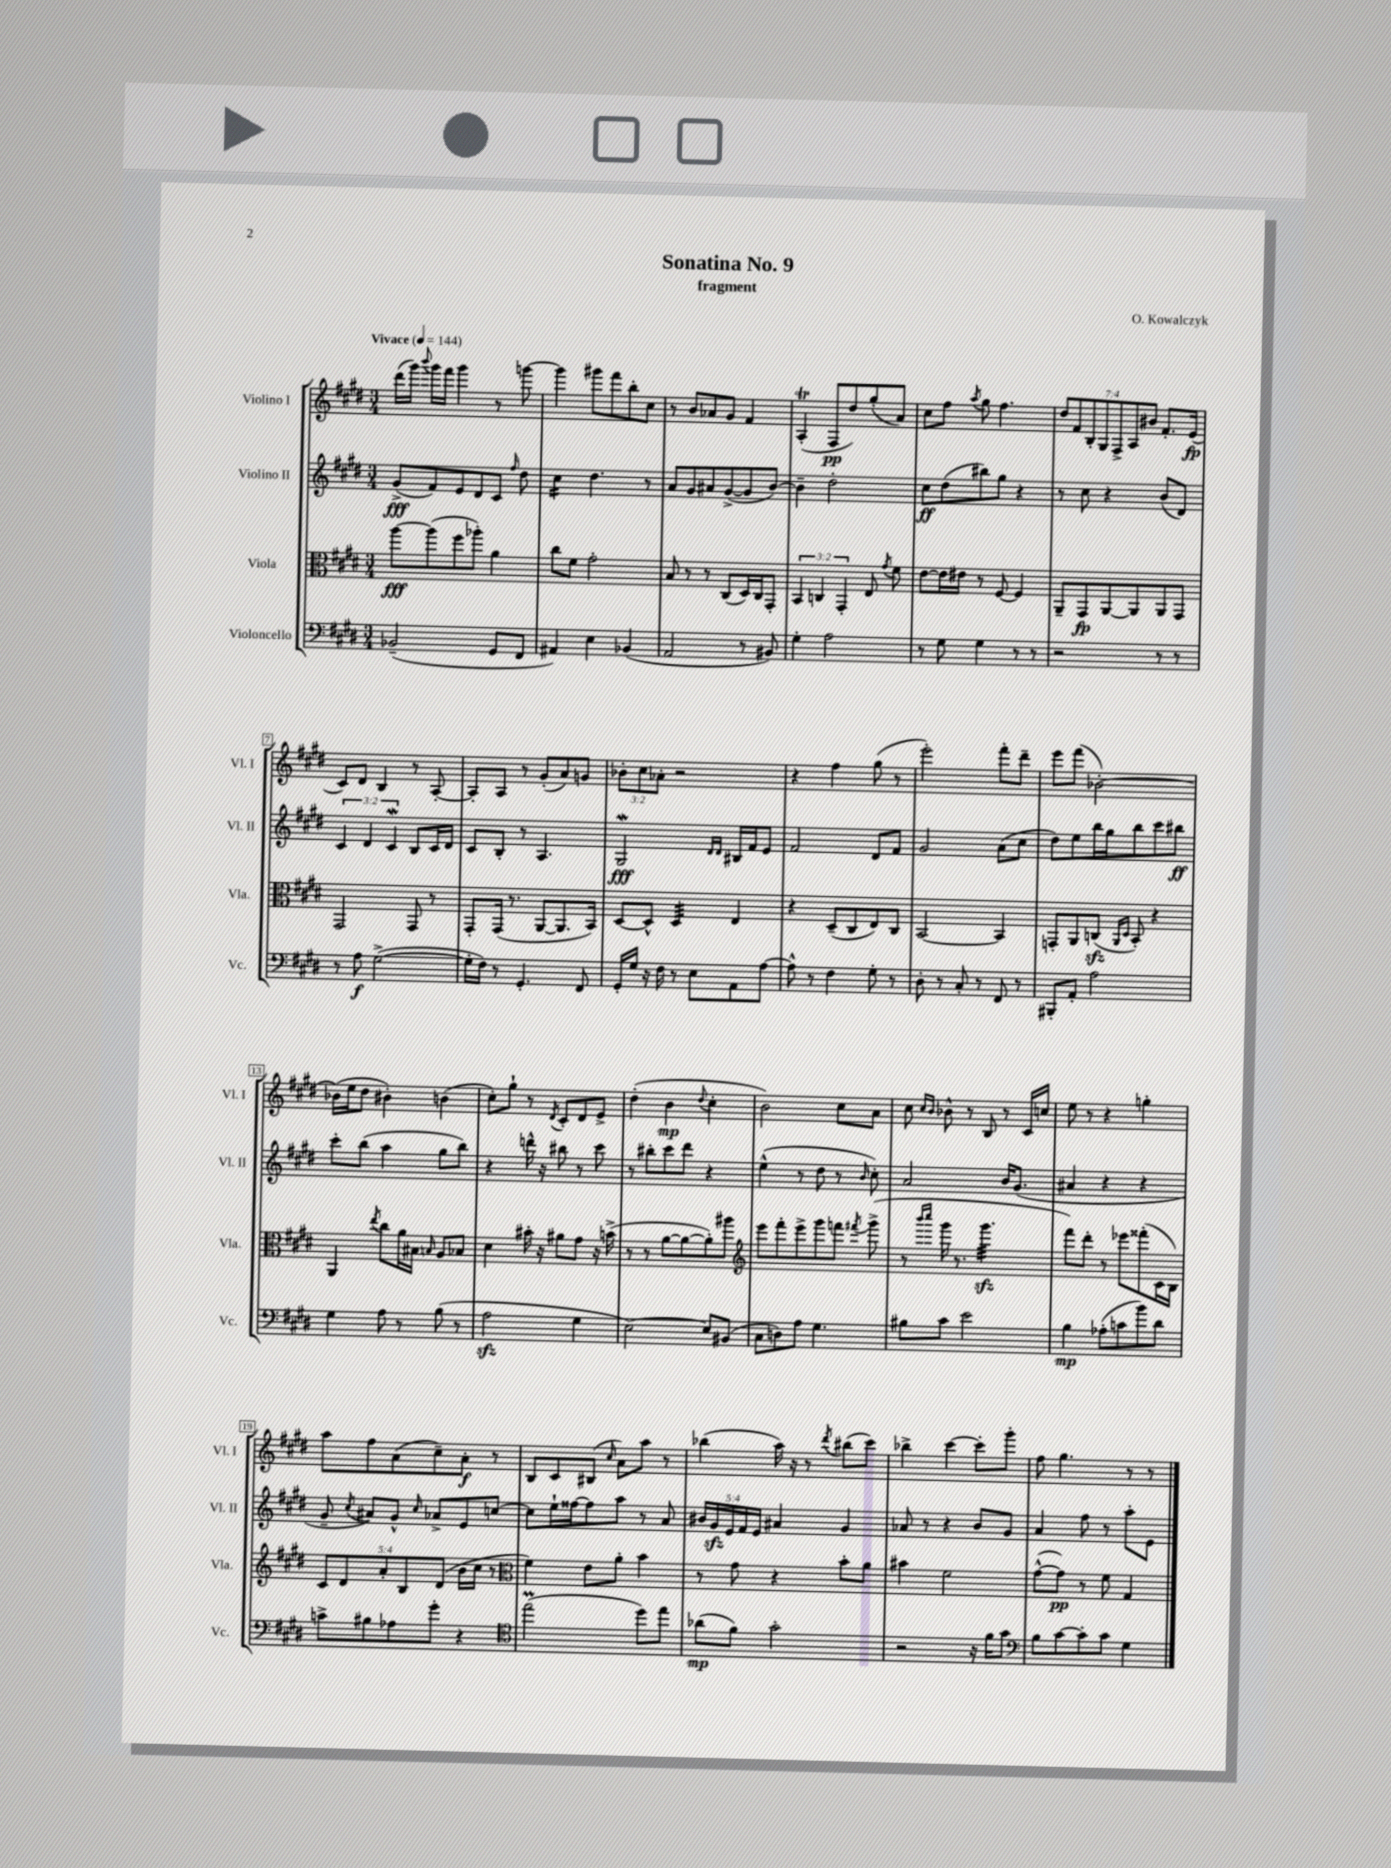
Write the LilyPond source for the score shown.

\header { title = "Sonatina No. 9" composer = "O. Kowalczyk" subtitle = "fragment" }
<<
\new StaffGroup <<
\new Staff = "s0" \with { instrumentName = "Violino I" shortInstrumentName = "Vl. I" } {
    \clef treble \key e \major \numericTimeSignature \time 3/4 \override Staff.TupletNumber.text = #tuplet-number::calc-fraction-text \tempo "Vivace" 4 = 144
    \autoBeamOff dis'''16[( gis'''16]) \appoggiatura { b'''8 } gis'''16[ fis'''16] gis'''4 r8 g'''8~ |
    g'''4 gis'''8[ fis'''8 b''8-. cis''8] |
    r8 b'8[ aes'8 gis'8] fis'4 |
    a4-.\trill( fis8[\pp dis''8) gis''8-.( a'8]) |
    cis''8[ fis''8] \acciaccatura { a''8 } gis''8 fis''4. |
    \tuplet 7/4 { dis''8[ fis'8 b8-. gis8 fis8-> a8 bis'8] } fis'8.[-. e'16]\fp( |
    cis'8[) dis'8] b4 r8 a8~-. |
    a8[-. a8] r8 gis'8[-.( a'8) g'8] |
    \tuplet 3/2 { bes'8[-. cis''8 aes'8]-. } r2 |
    r4 fis''4 gis''8( r8 |
    e'''2-.) fis'''8[-. dis'''8]-- |
    e'''8[ fis'''8]( bes'2~-.) |
    bes'16[( e''16 dis''8] bis'4-.) b'4( |
    cis''8[-.) gis''8]-! r8 \acciaccatura { dis'8 } cis'8[-. dis'8 e'8]-> |
    dis''4-.( b'4\mp \appoggiatura { dis''8 } cis''4-. |
    b'2) cis''8[ a'8] |
    cis''8 \grace { cis''16[ b'16] } bes'8-^ r8 b8 r8 cis'16[ c''16] |
    e''8 r8 r4 g''4-. |
    a''8[ fis''8 a'8( cis''8--) a'8]-.\f r8 |
    b8[ cis'8 bis8]( \grace { cis''16 } a'8[) a''8] r8 |
    bes''4( a''16) r16 r8 \acciaccatura { dis'''8 } bis''8[( cis'''8]) |
    bes''4-> cis'''4~ cis'''8[-. gis'''8]-. |
    fis''8 gis''4. r8 r8 \bar "|." |
}
\new Staff = "s1" \with { instrumentName = "Violino II" shortInstrumentName = "Vl. II" } {
    \clef treble \key e \major \numericTimeSignature \time 3/4 \override Staff.TupletNumber.text = #tuplet-number::calc-fraction-text
    \autoBeamOff gis'8[->\fff( fis'8) e'8 dis'8 cis'8] \grace { fis''16 } dis''8 |
    cis''4:16 dis''4. r8 |
    a'8[ gis'8 ais'8 gis'8~->( gis'8 b'8]~) |
    b'4-- dis''2-. |
    cis''8[\ff dis''8( bis''8) gis''8] r4 |
    r8 cis''8 r4 b'8[( dis'8]) |
    \tuplet 3/2 { cis'4 dis'4 cis'4\mordent } b8[ cis'16 dis'16] |
    cis'8[ b8]-. r8 a4. |
    gis2\mordent\fff \grace { dis'16[ dis'16] } bis16[ fis'16 e'8] |
    fis'2 dis'8[ fis'8] |
    gis'2 a'8[( cis''8] |
    dis''8[) e''8 b''16 gis''16 b''8 cis'''8 bis''8]\ff |
    cis'''8[-. b''8]( a''4 gis''8[ b''8]) |
    r4 d'''16-^ r16 bis''8 r8 cis'''8 |
    r8 bis''8[-. cis'''8 dis'''8] r4 |
    e''4-^( r8 dis''8 r8 \grace { b'16 } cis''8-.) |
    a'2 b'16[ gis'8.]( |
    ais'4 r4 r4 |
    gis'8-- \acciaccatura { cis''8 } ais'8[) gis'8]-^ \grace { cis''16 } aes'8[-> e'8 c''8]~ |
    c''8[ e''16-! fisis''16~ fisis''8 a''8] r8 a'8 |
    \tuplet 5/4 { bis'16[ gis'16\sfz e'16 fis'16 e'16] } ais'4 gis'4 |
    aes'8 r8 r4 b'8[ gis'8] |
    a'4 fis''8 r8 a''8[-. e'8] \bar "|." |
}
\new Staff = "s2" \with { instrumentName = "Viola" shortInstrumentName = "Vla." } {
    \clef alto \key e \major \numericTimeSignature \time 3/4 \override Staff.TupletNumber.text = #tuplet-number::calc-fraction-text
    \autoBeamOff a''8[~\fff a''8( fis''8 aes''8]-.) a'4 |
    cis''8[ fis'8] gis'2-. |
    b8 r8 r8 cis8[( dis16) cis16 gis,8]-. |
    \tuplet 3/2 { b,4 c4 gis,4-. } e8 \acciaccatura { gis'8 } fis'8 |
    e'8[~ e'16 eis'16] r8 fis8~ fis4 |
    a,8[-- gis,8\fp a,8~ a,8 a,8 gis,8] |
    gis,2 gis,8 r8 |
    gis,8[-. gis,16]( r8. a,8[~ a,8. b,16]) |
    dis8[~ dis8]-^ dis4:32 e4 |
    r4 dis8[--( cis8 e8) cis8] |
    b,2~ b,4 |
    g,8[-. a,8 c8]\sfz( \grace { a,16[ dis16] } b,8-.) r4 |
    a,4 \acciaccatura { e''8 } cis''8[ a'16 bis16] \grace { b16 } a8[ bes8] |
    dis'4 bis'16-. r16 ais'8[ gis'8] r16 b'16->( |
    r8 r8 a'8[~ a'8~ a'8-.) ais''8] |
    \clef treble e'''8[ fis'''8-. e'''8-> gis'''8 f'''8] \acciaccatura { fis'''8 } gis'''8->( |
    r8 \grace { b'''16[ cis''''16] } gis'''16 r8. gis'''4.:32\sfz |
    fis'''8[) dis'''8]-. r8 ees'''8[ fisis'''8-.( cis'16 b16]) |
    \tuplet 5/4 { cis'8[ dis'8 a'8-. b8 dis'8]( } b'16[ cis''16] r8 |
    \clef alto fis'4) e'8[ a'8]-. b'4 |
    r8 gis'8 r4 b'8[-. a'8] |
    bis'4 fis'2 |
    gis'8[~-^( gis'8]\pp) r8 fis'8 gis4 \bar "|." |
}
\new Staff = "s3" \with { instrumentName = "Violoncello" shortInstrumentName = "Vc." } {
    \clef bass \key e \major \numericTimeSignature \time 3/4
    \autoBeamOff bes,2--( gis,8[ fis,8] |
    ais,4) e4 bes,4( |
    a,2 r8 bis,8) |
    gis4-. a2 |
    r8 gis8 gis4 r8 r8 |
    r2 r8 r8 |
    r8 a8\f gis2~->( |
    gis16[-. fis16]) r8 gis,4.-. fis,8 |
    gis,16[-. gis16] r16 fis16 r8 e8[ a,8 a8]~ |
    a8-^ r8 fis4 gis8-. r8 |
    dis8-. r8 cis8-. r8 fis,8 r8 |
    bis,,8[-. a,8]-. a2 |
    gis4 a8 r8 b8( r8 |
    a2\sfz gis4 |
    e2~) e8[ bis,8]( |
    cis8[ d8) a8] gis4. |
    bis8[ cis'8] e'2 |
    b4\mp aes8[-.( c'8 b'8) dis'8] |
    c'8[-> bis8 aes8 gis'8]-. r4 |
    \clef tenor e''2\prall( dis''8[) e''8] |
    aes'8[\mp( fis'8]) gis'2-. |
    r2 r16 fis'16[ gis'8] |
    \clef bass b8[ cis'8~ cis'8-. cis'8] gis4 \bar "|." |
}
>>
>>
\layout { \context { \Score \override BarNumber.stencil = #(make-stencil-boxer 0.1 0.3 ly:text-interface::print) } }
